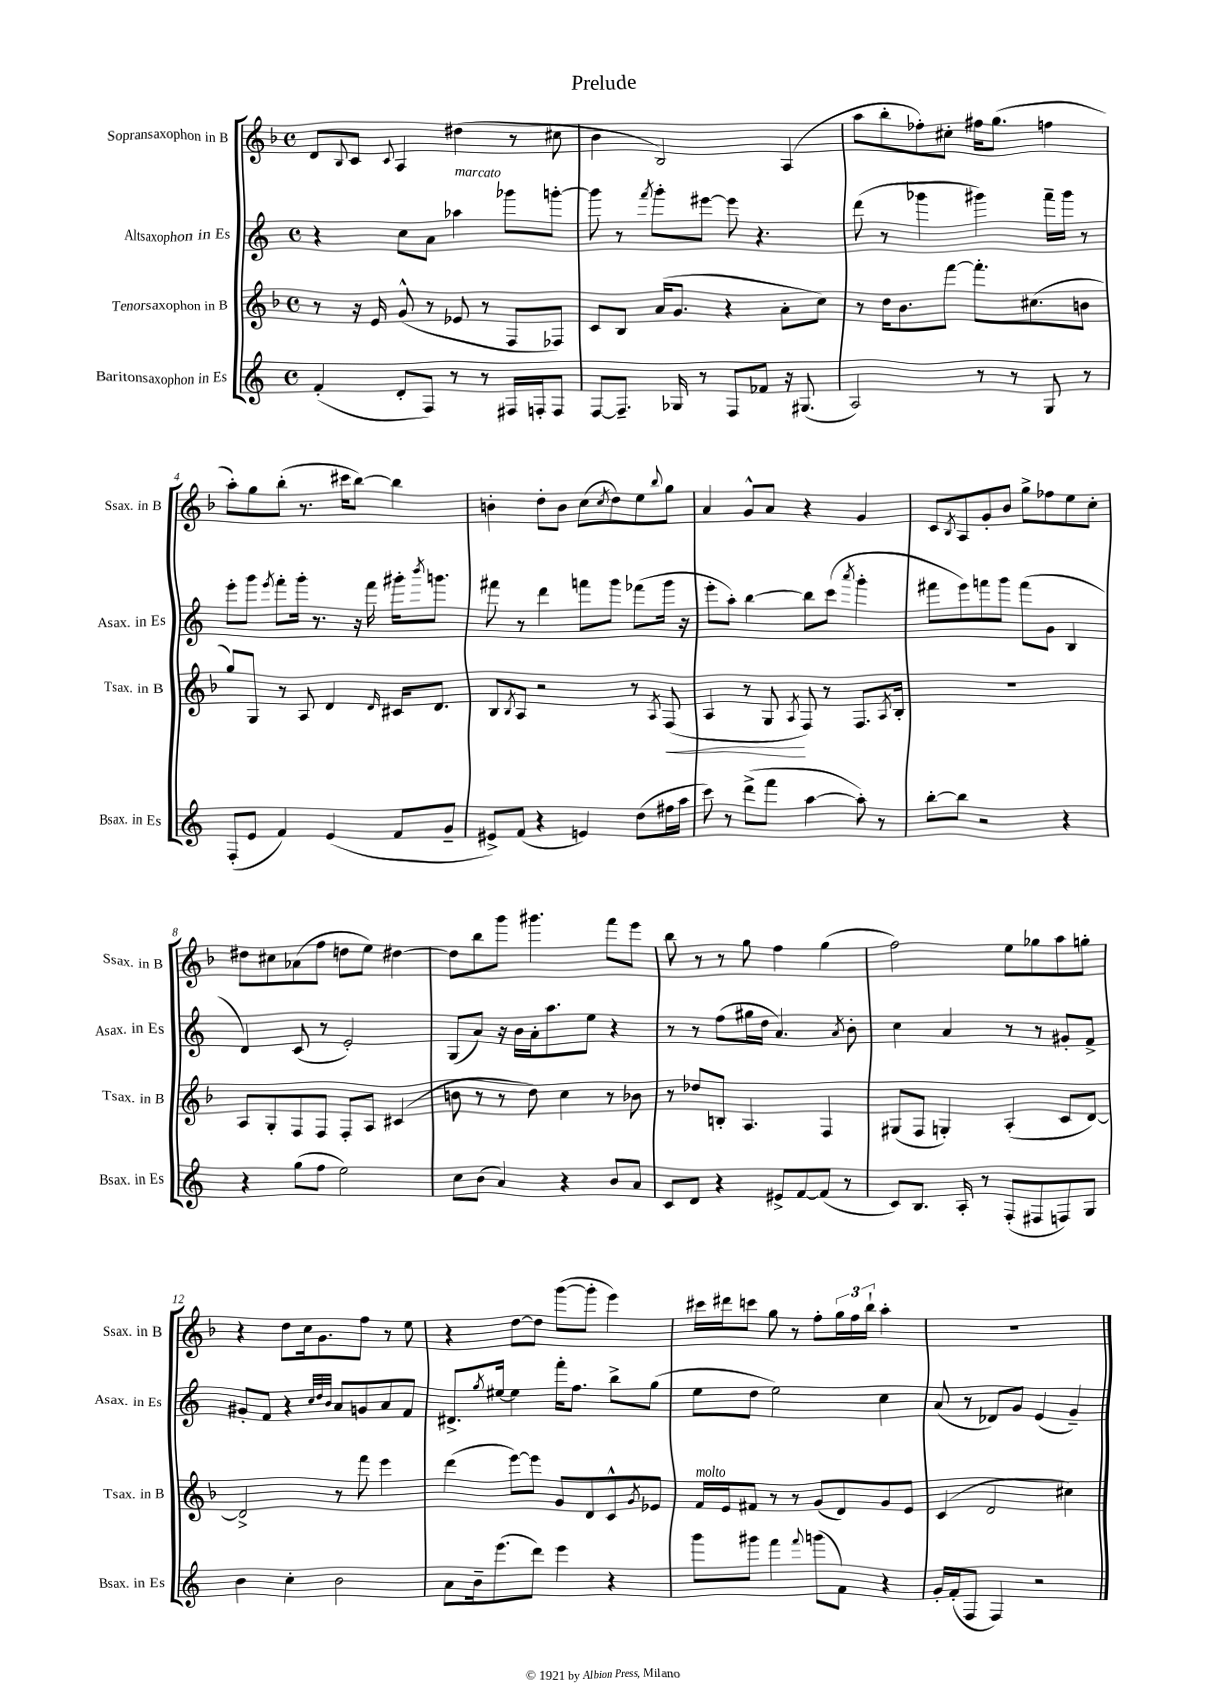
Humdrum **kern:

**kern	**kern	**dynam	**kern	**kern
*part4	*part3	*part3	*part2	*part1
*staff4	*staff3	*staff3	*staff2	*staff1
*I"Baritonsaxophon in Es	*I"Tenorsaxophon in B	*	*I"Altsaxophon in Es	*I"Sopransaxophon in B
*I'Bsax. in Es	*I'Tsax. in B	*	*I'Asax. in Es	*I'Ssax. in B
*clefG2	*clefG2	*	*clefG2	*clefG2
*k[]	*k[b-]	*	*k[]	*k[b-]
*M4/4	*M4/4	*	*M4/4	*M4/4
*met(c)	*met(c)	*	*met(c)	*met(c)
=1	=1	=1	=1	=1
(4f'/	8r	.	4r	8d/L
.	.	.	.	8qqB-/
.	16r	.	.	8c/J
.	16e/	.	.	.
.	.	.	.	8qqc/
8d'/L	(8g^^/	.	8cc\L	4A/
8F/J)	8r	.	8a\J	.
!	!	!	!LO:TX:a:i:t=marcato	!
8r	8e-X/	.	4aa-X\	(4dd#X\
8r	8r	.	.	.
16F#X/LL	8F/L	.	8ggg-X\L	8r
16Fn'/J	.	.	.	.
8F/J	8F-X/J)	.	[8gggn'\J	8cc#X\
=2	=2	=2	=2	=2
[8F/L	8c/L	.	8ggg\]	4b-\
8.F~/J]	8B-/J	.	8r	.
.	.	.	8qfff/	.
.	(16a/KL	.	8ggg'\L	2B-/)
16G-X/	8.g/J	.	.	.
8r	.	.	[8eee#X\J	.
8F/L	4r	.	8eee#\]	.
8f-X/J	.	.	4.r	.
16r	8a'\L	.	.	(4A/
(8.G#X/	.	.	.	.
.	8cc\J)	.	.	.
=3	=3	=3	=3	=3
2A/)	8r	.	(8ddd\	8aa\L
.	16dd\KL	.	8r	8bb-'\
.	8.b-\	.	.	.
.	.	.	4ggg-X\	8ff-X'\)
.	[8fff\J	.	.	8cc#X'\J
8r	8.fff'\L]	.	4ggg#X\)	16ff#X\KL
.	.	.	.	(8.gg\J
8r	.	.	.	.
.	(8.cc#X\	.	.	.
8G/	.	.	16fff~\LL	4ffn\
.	.	.	16ggg#\JJ	.
8r	8bn\J	.	8r	.
!!LO:LB:g=z
=4	=4	=4	=4	=4
(8F'/L	8gg/L)	.	8eee'\L	8aa'\L)
8e/J	8G/J	.	8ggg\J	8gg\
.	.	.	8qeee/	.
4f/)	8r	.	8fff'\L	(8bb-'\J
.	8A/	.	16ggg'\Jk	8.r
.	.	.	8.r	.
(4e/	4d/	.	.	.
.	.	.	.	16ccc#X\KL
.	.	.	16r	[8bb-\J)
.	.	.	16fff\	.
.	16qqd/	.	.	.
8f/L	16c#X/KL	.	16ggg#X'\KL	4bb-\]
.	.	.	8qbbb/	.
.	8.d/J	.	8.gggn\J	.
8g~/J	.	.	.	.
=5	=5	=5	=5	=5
8e#X^/L)	8B-/L	.	8fff#X\	4bn'\
.	8qB-/	.	.	.
(8f/J	8A/J	.	8r	.
4r	2r	.	4ddd\	8dd'\L
.	.	.	.	8b\J
4en/)	.	.	8fffn\L	(8cc\L
.	.	.	.	8qcc/
.	.	.	8ggg\J	8dd\)
(8dd\L	8r	.	(8fff-X\L	8ee\
.	8qA/	.	.	8qqbb-/
!	!	!LO:HP:b	!	!
16ff#X\L	(8F/	<	16ggg\Jk	8gg\J
16aa\JJ	.	.	16r	.
=6	=6	=6	=6	=6
8ccc\)	4A/	.	8eee'\L	4a/
8r	.	.	8aa'\J)	.
(8ddd^\L	8r	.	[4bb\	8g^^/L
8fff\J	8G/	.	.	8a/J
.	8qA/	.	.	.
[4aa\	8F/)	[	8bb\L]	4r
.	8r	.	(8ccc\J	.
.	.	.	8qaaa/	.
8aa'\])	8.F/L	.	4ggg'\	4g/
8r	.	.	.	.
.	8qA/	.	.	.
.	16B-'/Jk	.	.	.
=7	=7	=7	=7	=7
[8bb'\L	1r	.	8fff#X\L	8c/L
.	.	.	.	8qB-/
8bb\J]	.	.	8eee\)	8A/
2r	.	.	8fffn\	8g'/
.	.	.	8ggg\J	8b-/J
.	.	.	(8fff\L	8gg^\L
.	.	.	8g\J	8ff-X\
4r	.	.	4B/	8ee\
.	.	.	.	8cc'\J
!!LO:LB:g=z
=8	=8	=8	=8	=8
4r	8A/L	.	4d/)	8dd#X\L
.	8G'/	.	.	8cc#X\
(8gg\L	8F/	.	(8c/	(8a-X\
8ff\J	8F/J	.	8r	8ff\J
2ee\)	8F'/L	.	2e'/)	8ddn\L
.	8A/J	.	.	8ee\J)
.	(4c#X/	.	.	[4dd#X\
=9	=9	=9	=9	=9
8cc\L	8bn\	.	(8G/L	8dd#\L]
(8b\J	8r	.	8a/J)	8bb-\
4a/)	8r	.	16r	8ggg\J
.	.	.	16b\LL	.
.	8dd\)	.	16a'\J	4.ggg#X\
.	.	.	8.aa\	.
4r	4cc\	.	.	.
.	.	.	8ee\J	.
8b/L	8r	.	4r	8fff\L
8a/J	8b-X\	.	.	8eee\J
=10	=10	=10	=10	=10
8c/L	8r	.	8r	8bb-\
8d/J	8dd-X/L	.	8r	8r
4r	8Bn'/J	.	(8ff\L	8r
.	4.A/	.	16gg#X\L	8gg\
.	.	.	16dd\JJ	.
8e#X^/L	.	.	4.a/)	4ff\
[8f/	.	.	.	.
(8f/J]	4F/	.	.	(4gg\
.	.	.	8qa/	.
8r	.	.	8b'\	.
=11	=11	=11	=11	=11
8c/L)	(8G#X/L	.	4cc\	2ff\)
8.B/J	8F/J	.	.	.
.	4Gn'/)	.	4a/	.
16A'/	.	.	.	.
8r	.	.	.	.
(8F'/L	(4A'/	.	8r	8ee\L
8F#X/	.	.	8r	8gg-X\
8Fn/)	8c/L	.	8g#X'/L	8aa\
8G/J	[8d/J)	.	8f^/J	8ggn'\J
!!LO:LB:g=z
=12	=12	=12	=12	=12
4b\	2d^/]	.	8g#X'/L	4r
.	.	.	8f/J	.
4cc'\	.	.	4r	8dd\L
.	.	.	.	16cc\k
.	.	.	.	8.g\
.	.	.	32qqcc/LLL	.
.	.	.	32qqdd/	.
.	.	.	32qqb/JJJ	.
2b\	8r	.	8a/L	.
.	8fff\	.	8gn/	8ff\J
.	4eee\	.	8a/	8r
.	.	.	8f/J	8ee\
=13	=13	=13	=13	=13
8a\L	(4ddd\	.	8.d#X^/L	4r
16b~\k	.	.	.	.
.	.	.	8qgg/	.
(8.eee\	.	.	[16ee#X/Jk	.
.	[8eee\L)	.	4ee#\]	[8dd\L
8ddd\J)	8eee\J]	.	.	8dd\J]
4eee\	8g/L	.	16fff'\KL	([8ggg\L
.	.	.	8.ff\J	.
.	8d/	.	.	8ggg'\J]
4r	8c^^/	.	8bb^\L	4eee\)
.	8qg/	.	.	.
.	8e-X/J	.	(8gg\J	.
=14	=14	=14	=14	=14
!	!LO:TX:a:i:t=molto	!	!	!
8ggg\L	16f/LL	.	8ee\L	16ccc#X\LL
.	16e/J	.	.	16ddd#X\J
8ggg#X\J	8f#X/J	.	8dd\J	8cccn\J
4fff\	8r	.	2ee\)	8gg\
.	8r	.	.	8r
8qqfff/	.	.	.	.
(8gggn\L	(8g/L	.	.	8ff'\L
8f\J)	8d/)	.	.	24gg\L
.	.	.	.	24ff\
.	.	.	.	24bb-`\JJ
4r	8g/	.	4cc\	4aa'\
.	8e/J	.	.	.
=15	=15	=15	=15	=15
16g'/LL	(4c/	.	(8a/	1r
(16f'/J	.	.	.	.
8F/J	.	.	8r	.
4F/)	2d/	.	8d-X/L)	.
.	.	.	8g/J	.
2r	.	.	(4e/	.
.	4cc#X\)	.	4g~/)	.
==	==	==	==	==
*-	*-	*-	*-	*-
